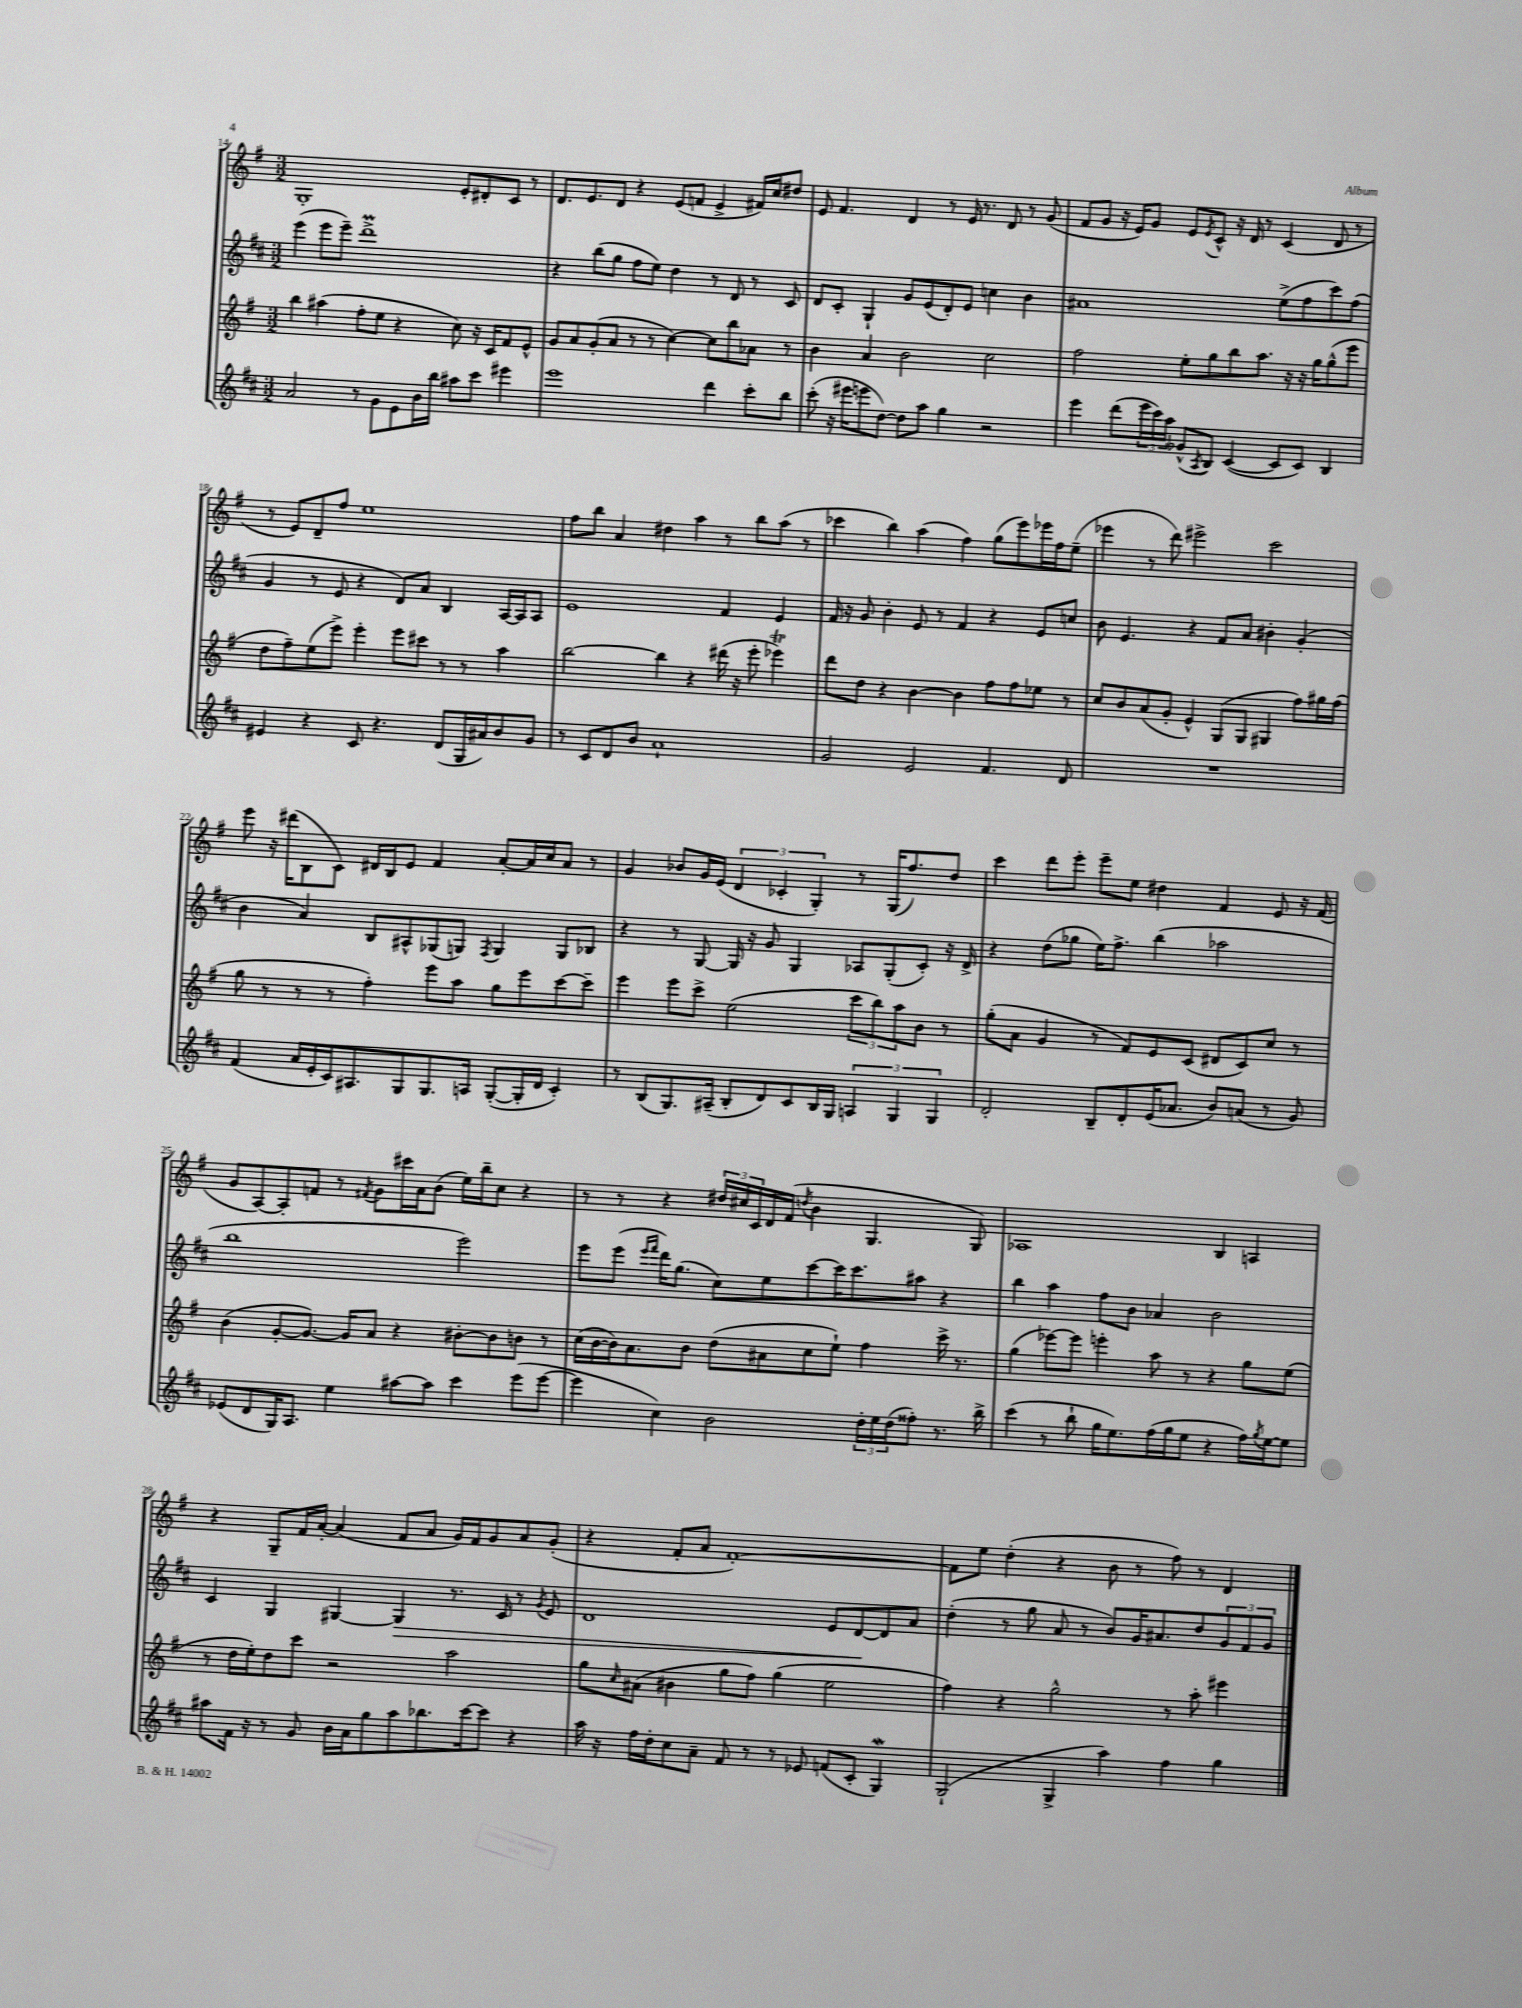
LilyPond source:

<<
\new StaffGroup <<
\new Staff = "s0" {
    \clef treble \key g \major \numericTimeSignature \time 3/2
    g1-. e'8-. dis'8-. c'8 r8 |
    d'8. e'8. d'8 r4 e'8( f'8 e'4-> fis'16) c''16 dis''8 |
    e'8 fis'4. d'4 r8 e'16 r8. d'8 r8 g'8( |
    fis'8 g'8 r16 e'16) g'8 e'8 \acciaccatura { e'8 } c'8-^ r16 d'16 r8 c'4( d'8 r8 |
    r8 e'8) d'8-- fis''8 e''1 |
    fis''8 b''8 a'4 dis''4 a''4 r8 b''8 a''8( r8 |
    ces'''4 b''4) a''4( fis''4) g''8( e'''8) ees'''16 fis''16 e''8--( |
    ees'''4 r8 d'''8) eis'''2-> c'''2 |
    e'''8 r16 dis'''16( b8 c'8) dis'16 b16 e'8 fis'4 a'8~-. a'16 c''16 a'8 r8 |
    g'4 bes'8 g'16 e'16( \tuplet 3/2 { d'4 ces'4-. g4-.) } r8 g16( fis''8.) d''8 |
    c'''4 d'''8 e'''8-. e'''8-- e''8 dis''4 fis'4 e'8 r16 fis'16( |
    g'8 a8~) a8-. f'8 r8 \acciaccatura { fis'8 } g'8 cis'''16 a'16 b'8( e''16) b''16-- c''8 r4 |
    r8 r8 r4 \tuplet 3/2 { dis''16 cis''16 c'16 } d'16 fis'16( \acciaccatura { d''8 } b'4 g4. g8) |
    aes1 b4 a4 |
    r4 g8-- fis'16 a'16~-. a'4( fis'8 a'8 g'16) fis'16 g'8 a'8 g'8-.( |
    r4 fis'8-. a'8 fis'1~-.) |
    fis'8 e''8 d''4-.( r4 b'8 r8 fis''8) r8 d'4 \bar "|." |
}
\new Staff = "s1" {
    \clef treble \key d \major \numericTimeSignature \time 3/2
    e'''4( e'''8 e'''8--) d'''1->\prall |
    r4 b''8( g''8 fis''8 e''8) d''4 r8 d'8 r8 cis'8 |
    d'8 cis'8-. g4-! g'8 e'8( d'8-.) e'8 c''4 b'4 |
    ais'1 e''8->( fis''8 cis'''8) fis''8( |
    g'4 r8 e'8 r4 d'8) a'8 b4 a16~ a16 a8 |
    e'1 fis'4 e'4 |
    fis'16 r16 g'8 b'4-. e'8 r8 fis'4 r4 e'8 c''8 |
    b'8 e'4. r4 fis'8 a'8 bis'4-. g'4-.( |
    b'4 a'4) b8 ais8-^ ges8( g8) \acciaccatura { fis8 } g4 g8 bes8 |
    r4 r8 g8~ g16 r16 g'8 g4 aes8 g8-.( cis'8-.) r16 d'16-> |
    r4 d''8( ges''8 e''16) fis''8.-> b''4( aes''2 |
    b''1 e'''2) |
    e'''8 e'''8( \grace { e'''16 fis'''16 } d'''16) g''8.( cis''8) e''8 cis'''8~ cis'''16 cis'''8. ais''8 r4 |
    b''4 a''4 fis''8 b'8 aes'4 b'2 |
    cis'4 g4 gis4~ gis4\> r8. cis'16 r8 \acciaccatura { g'8 } e'8 |
    d'1 e'8 d'8~\! d'8 a'8 |
    d''4-.( r8 g''8 a'8 r8 b'8) g'16 ais'8. d''8 \tuplet 3/2 { g'8 fis'8 g'8 } \bar "|." |
}
\new Staff = "s2" {
    \clef treble \key g \major \numericTimeSignature \time 3/2
    b''4 ais''4( fis''8-. e''8 r4 c''8) r16 c'16 fis'8 e'8-^ |
    g'8 a'8 g'8-.( a'8 r8 r8 c''4~) c''8 b''8 aes'8 r8 |
    b'4 a'4 b'2 c''2 |
    fis''2 e''8-. g''8 b''8 a''8. r16 r16 g''16 g''8-^( e'''8 |
    d''8 fis''8--) e''8( e'''8->) e'''4-. e'''8 cis'''8 r8 r8 a''4 |
    b''2~ b''4 r4 dis'''16( r16 e'''8-. ees'''4\trill) |
    d'''8 d''8 r4 b'4~ b'4 fis''8 fis''8 ees''8 r8 |
    c''8 b'8 a'8( g'8-. e'4-^) g8( g8 gis4 fis''8) gis''16 fis''16( |
    g''8 r8 r8 r8 fis''4-.) e'''8 a''8 g''8 e'''8 c'''8~ c'''8-- |
    e'''4 e'''8 c'''8-> e''2( \tuplet 3/2 { c'''8 b''8) a''8 } b'8 r8 |
    g''8-.( a'8 g'4 r8 fis'8) e'8 c'8( dis'8 c'8) c''8 r8 |
    b'4( g'8~-. g'8.~) g'16 a'8 r4 bis'8~-. bis'8 b'8 r8 |
    c''16( b'16~ b'16) a'8. b'8 d''8( ais'8 c''8 e''8-!) fis''4 c'''16-> r8. |
    g''4( ees'''8~) ees'''8 e'''4-. a''8 r8 r4 g''8 e''8( |
    r8 d''16 e''16-.) d''8 c'''8 r2 a''2 |
    g''8 \grace { c''16 } ais'8( bis'4 g''8 fis''8) g''4( e''2 |
    fis''4) r4 g''2-^ r8 a''8-. eis'''4 \bar "|." |
}
\new Staff = "s3" {
    \clef treble \key d \major \numericTimeSignature \time 3/2
    a'2 r8 g'8 e'8 b'16 b''16 ais''8 cis'''8 eis'''4 |
    e'''1 d'''4 cis'''8-. b''8 |
    cis'''8-.( r16 eis'''16 e'''8 d''8~) d''8 a''8 g''4 r2 |
    e'''4 d'''8( \tuplet 3/2 { e'''16 cis'''16) a''16 } ges'8-^( \acciaccatura { a8 } b8) cis'4~( cis'8 cis'8) b4 |
    eis'4 r4 cis'8 r4. d'8( g16 ais'16) b'8 g'8 |
    r8 cis'8 d'8 b'8 a'1-! |
    g'2 e'2 fis'4. d'8 |
    R1. |
    fis'4( a'16 e'16-. cis'16) ais8. g8 g8. a16 g8~-.( g16-. d'16 cis'4-.) |
    r8 b8( g8.) ais16--( b8-. d'8) cis'8 b16 g16 \tuplet 3/2 { a4 g4 g4 } |
    d'2-. b8-- d'8-. e'16( aes'8. b'8) a'8( r8 g'8) |
    ees'8( d'8 g16) a8. e''4 ais''8~ ais''8 cis'''4 e'''8( e'''8~ |
    e'''4 cis''4) b'2 \tuplet 3/2 { d''16-. e''16 d''16( } fisis''8-.) r8. b''16-> |
    cis'''4( r8 b''8-! g''16 e''8.) fis''16( g''16 e''8 r4 fis''16) \acciaccatura { g''8 } e''16~ e''8 |
    ais''8 fis'16 r16 r8 g'8 b'16 a'16 g''8 ais''8 bes''8. cis'''16~ cis'''8 r4 |
    a''16 r16 fis''16 d''16-. cis''8 a'8-- fis'8 r8 r8 ees'8 f'8( cis'8-. g4\mordent) |
    g2-!( g4-> a''4) fis''4 g''4 \bar "|." |
}
>>
>>
\layout { \context { \Score currentBarNumber = #14 } }
